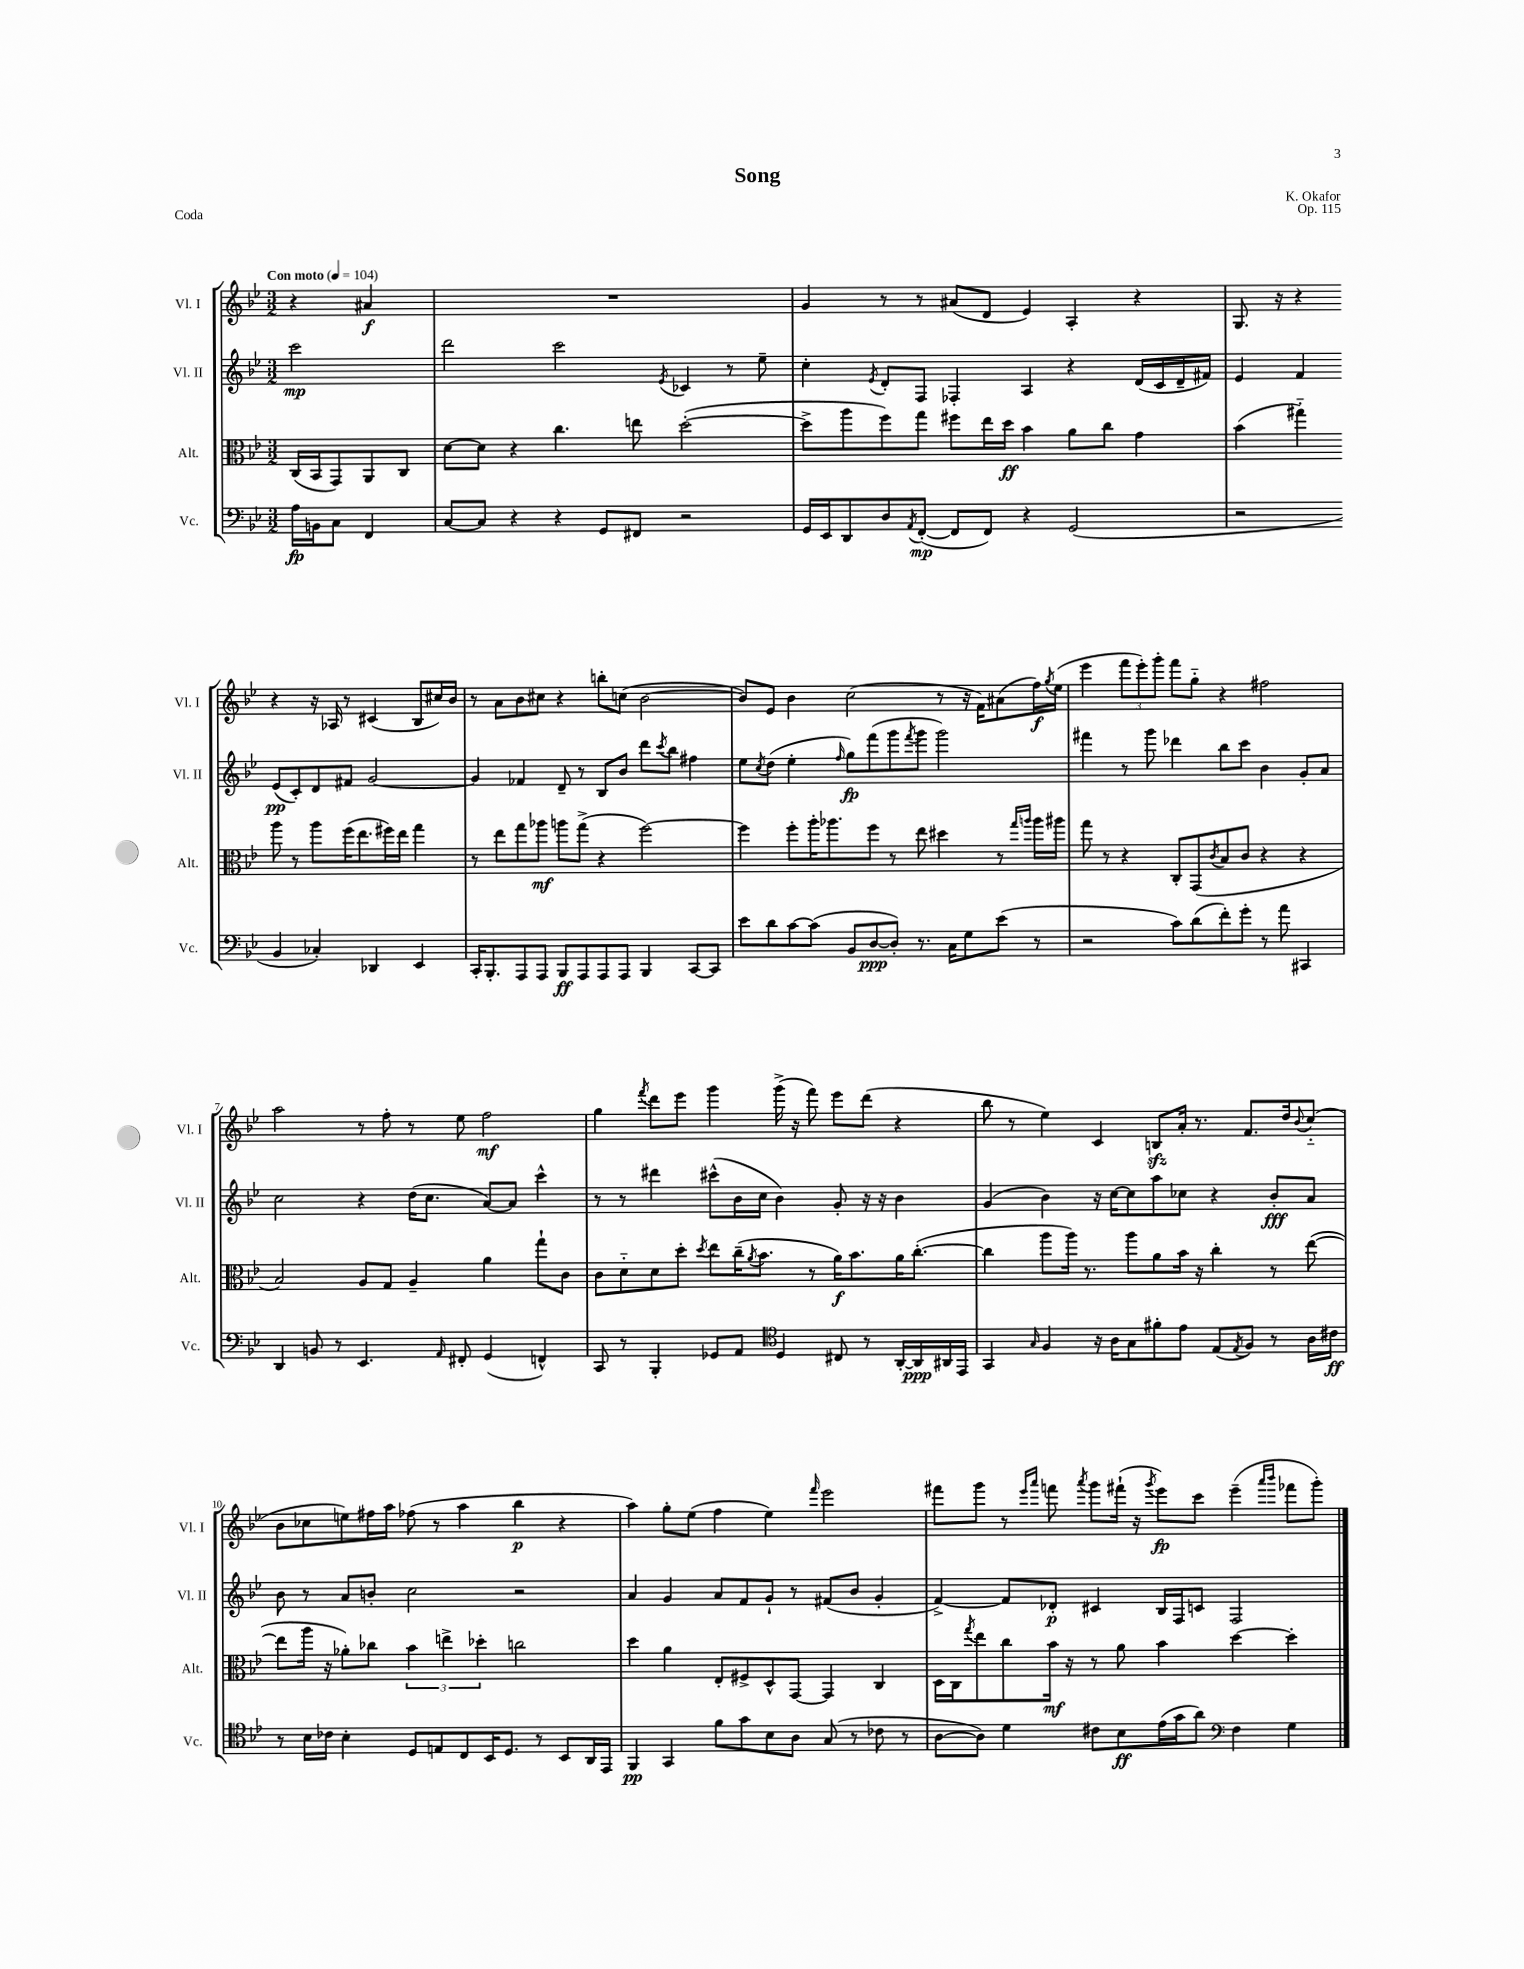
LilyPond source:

\header { title = "Song" composer = "K. Okafor" opus = "Op. 115" piece = "Coda" }
<<
\new StaffGroup <<
\new Staff = "s0" \with { instrumentName = "Vl. I" shortInstrumentName = "Vl. I" } {
    \clef treble \key bes \major \numericTimeSignature \time 3/2 \partial 2 \tempo "Con moto" 4 = 104
    r4 ais'4\f |
    R1. |
    g'4 r8 r8 ais'8( d'8 ees'4) a4-. r4 |
    g8. r16 r4 r4 r16 aes16 r8 cis'4( bes8 cis''16) bes'16 |
    r8 a'8 bes'8 cis''8 r4 b''8-. c''8( bes'2~ |
    bes'8) ees'8 bes'4 c''2( r8 r16 f'16) ais'8( f''16\f) \acciaccatura { g''8 } ees''16( |
    ees'''4 \tuplet 3/2 { f'''8 ees'''8-.) g'''8-. } f'''8 g''8-_ r4 fis''2 |
    a''2 r8 f''8-. r8 ees''8 f''2\mf |
    g''4 \acciaccatura { f'''8 } d'''8 ees'''8 g'''4 g'''16->( r16 f'''8) ees'''8 d'''8( r4 |
    bes''8 r8 ees''4) c'4 b8\sfz a'16-. r8. f'8. d''16 \appoggiatura { bes'8 } c''8-_( |
    bes'8 ces''8 e''8) fis''16 a''16 fes''8( r8 a''4 bes''4\p r4 |
    a''4) g''8-. ees''8( f''4 ees''4) \grace { f'''16 } ees'''2 |
    fis'''8 g'''8 r8 \grace { ees'''16 a'''16 } f'''8 \acciaccatura { a'''8 } g'''8 fis'''16-!( r16 \acciaccatura { g'''8 } ees'''8\fp) c'''8 ees'''4--( \grace { a'''16 bes'''16 } fes'''8 g'''8-.) \bar "|." |
}
\new Staff = "s1" \with { instrumentName = "Vl. II" shortInstrumentName = "Vl. II" } {
    \clef treble \key bes \major \numericTimeSignature \time 3/2 \partial 2
    c'''2\mp |
    d'''2 c'''2 \acciaccatura { ees'8 } ces'4 r8 ees''8-- |
    c''4-. \acciaccatura { ees'8 } d'8-. f8 fes4-. a4 r4 d'16( c'16 d'16-- fis'16) |
    ees'4 f'4 ees'8\pp( c'8-.) d'8 fis'8 g'2~ |
    g'4 fes'4 d'8-- r8 bes8 bes'8 d'''8 \acciaccatura { c'''8 } bes''8 fis''4 |
    ees''8 \acciaccatura { c''8 } d''8( ees''4-. \grace { f''16 } g''8\fp) f'''8( g'''8 \acciaccatura { f'''8 } g'''8 g'''2) |
    fis'''4 r8 g'''8 des'''4 bes''8 c'''8 bes'4 g'8-. a'8 |
    c''2 r4 d''16( c''8. a'8~) a'8 c'''4-^ |
    r8 r8 dis'''4 cis'''8-^( bes'16 c''16 bes'4) g'8-. r16 r16 bes'4 |
    g'4( bes'4) r16 c''16~ c''8 a''8 ces''8 r4 bes'8-.\fff a'8 |
    bes'8 r8 a'8 b'8-. c''2 r2 |
    a'4 g'4 a'8 f'8 g'8-! r8 fis'8( bes'8 g'4-. |
    f'4~->) f'8 des'8-.\p cis'4 bes16 f16 c'8 f2 \bar "|." |
}
\new Staff = "s2" \with { instrumentName = "Alt." shortInstrumentName = "Alt." } {
    \clef alto \key bes \major \numericTimeSignature \time 3/2 \partial 2
    c16( bes,16 g,8) a,8 c8 |
    d'8~ d'8 r4 c''4. e''8 d''2~-.( |
    d''8-> a''8 f''8) g''8 fis''8 ees''16 d''16\ff bes'4 a'8 c''8 g'4 |
    bes'4( gis''4-_) a''8 r8 a''8 f''16( ees''8. fis''16) ees''16 gis''4 |
    r8 ees''8 g''8 aes''8\mf a''8 g''8->( r4 f''2~) |
    f''4 f''8-. a''16-. aes''8. f''8 r8 ees''8 dis''4 r8 \grace { g''16 a''16 } a''16 ais''16 |
    g''8 r8 r4 c8-. g,8( \acciaccatura { c'8 } bes8 c'8 r4 r4 |
    bes2) a8 g8 a4-- a'4 g''8-! c'8 |
    c'8 d'8-_ d'8 d''8-. \acciaccatura { d''8 } ees''8 c''16--( \acciaccatura { a'8 } bes'8. r8 a'16\f) bes'8. a'16 c''8.~-.( |
    c''4 a''8 a''16) r8. a''8 a'8 bes'16 r16 c''4-. r8 ees''8~( |
    ees''8 a''16 r16 aes'8-.) ces''8 \tuplet 3/2 { bes'4 e''4-> des''4-. } c''2 |
    d''4 a'4 ees8-. fis8-> d8-^ g,8~ g,4 c4 |
    d16 c16 \acciaccatura { g''8 } ees''8 c''8 bes'16\mf r16 r8 a'8 bes'4 d''4~ d''4-. \bar "|." |
}
\new Staff = "s3" \with { instrumentName = "Vc." shortInstrumentName = "Vc." } {
    \clef bass \key bes \major \numericTimeSignature \time 3/2 \partial 2
    a16\fp b,16 c8 f,4 |
    c8~ c8 r4 r4 g,8 fis,8 r2 |
    g,16 ees,16 d,8 d8 \acciaccatura { a,8 } f,8~-.\mp( f,8 f,8) r4 g,2( |
    r2 bes,4 ces4-.) des,4 ees,4 |
    c,16-. bes,,8.-. a,,8 a,,8 bes,,8\ff a,,8 a,,8 a,,8 bes,,4 c,8~ c,8 |
    ees'8 d'8 c'8~ c'8( bes,8 d8~\ppp d8-.) r8. c16 g8 ees'8( r8 |
    r2 c'8) d'8( f'8-.) g'8-. r8 a'8 cis,4 |
    d,4 b,8 r8 ees,4. \grace { a,16 } fis,8-. g,4( f,4-^) |
    c,8 r8 bes,,4-. ges,8 a,8 \clef tenor d4 cis8 r8 a,16~-. a,16\ppp ais,16 ees,16 |
    g,4 \grace { g16 } f4 r16 a16 g8 fis'8-. ees'8 ees8( \acciaccatura { ees8 } f8) r8 a16 cis'16\ff |
    r8 bes16 ces'16 bes4-. d8 e8 c8 bes,16 d8. r8 bes,8 a,16 ees,16 |
    f,4\pp g,4 f'8 g'8 bes8 a8 g8( r8 ces'8 r8 |
    a8~ a8) d'4 cis'8 bes8\ff ees'16( g'16 a'8) \clef bass f4 g4 \bar "|." |
}
>>
>>
